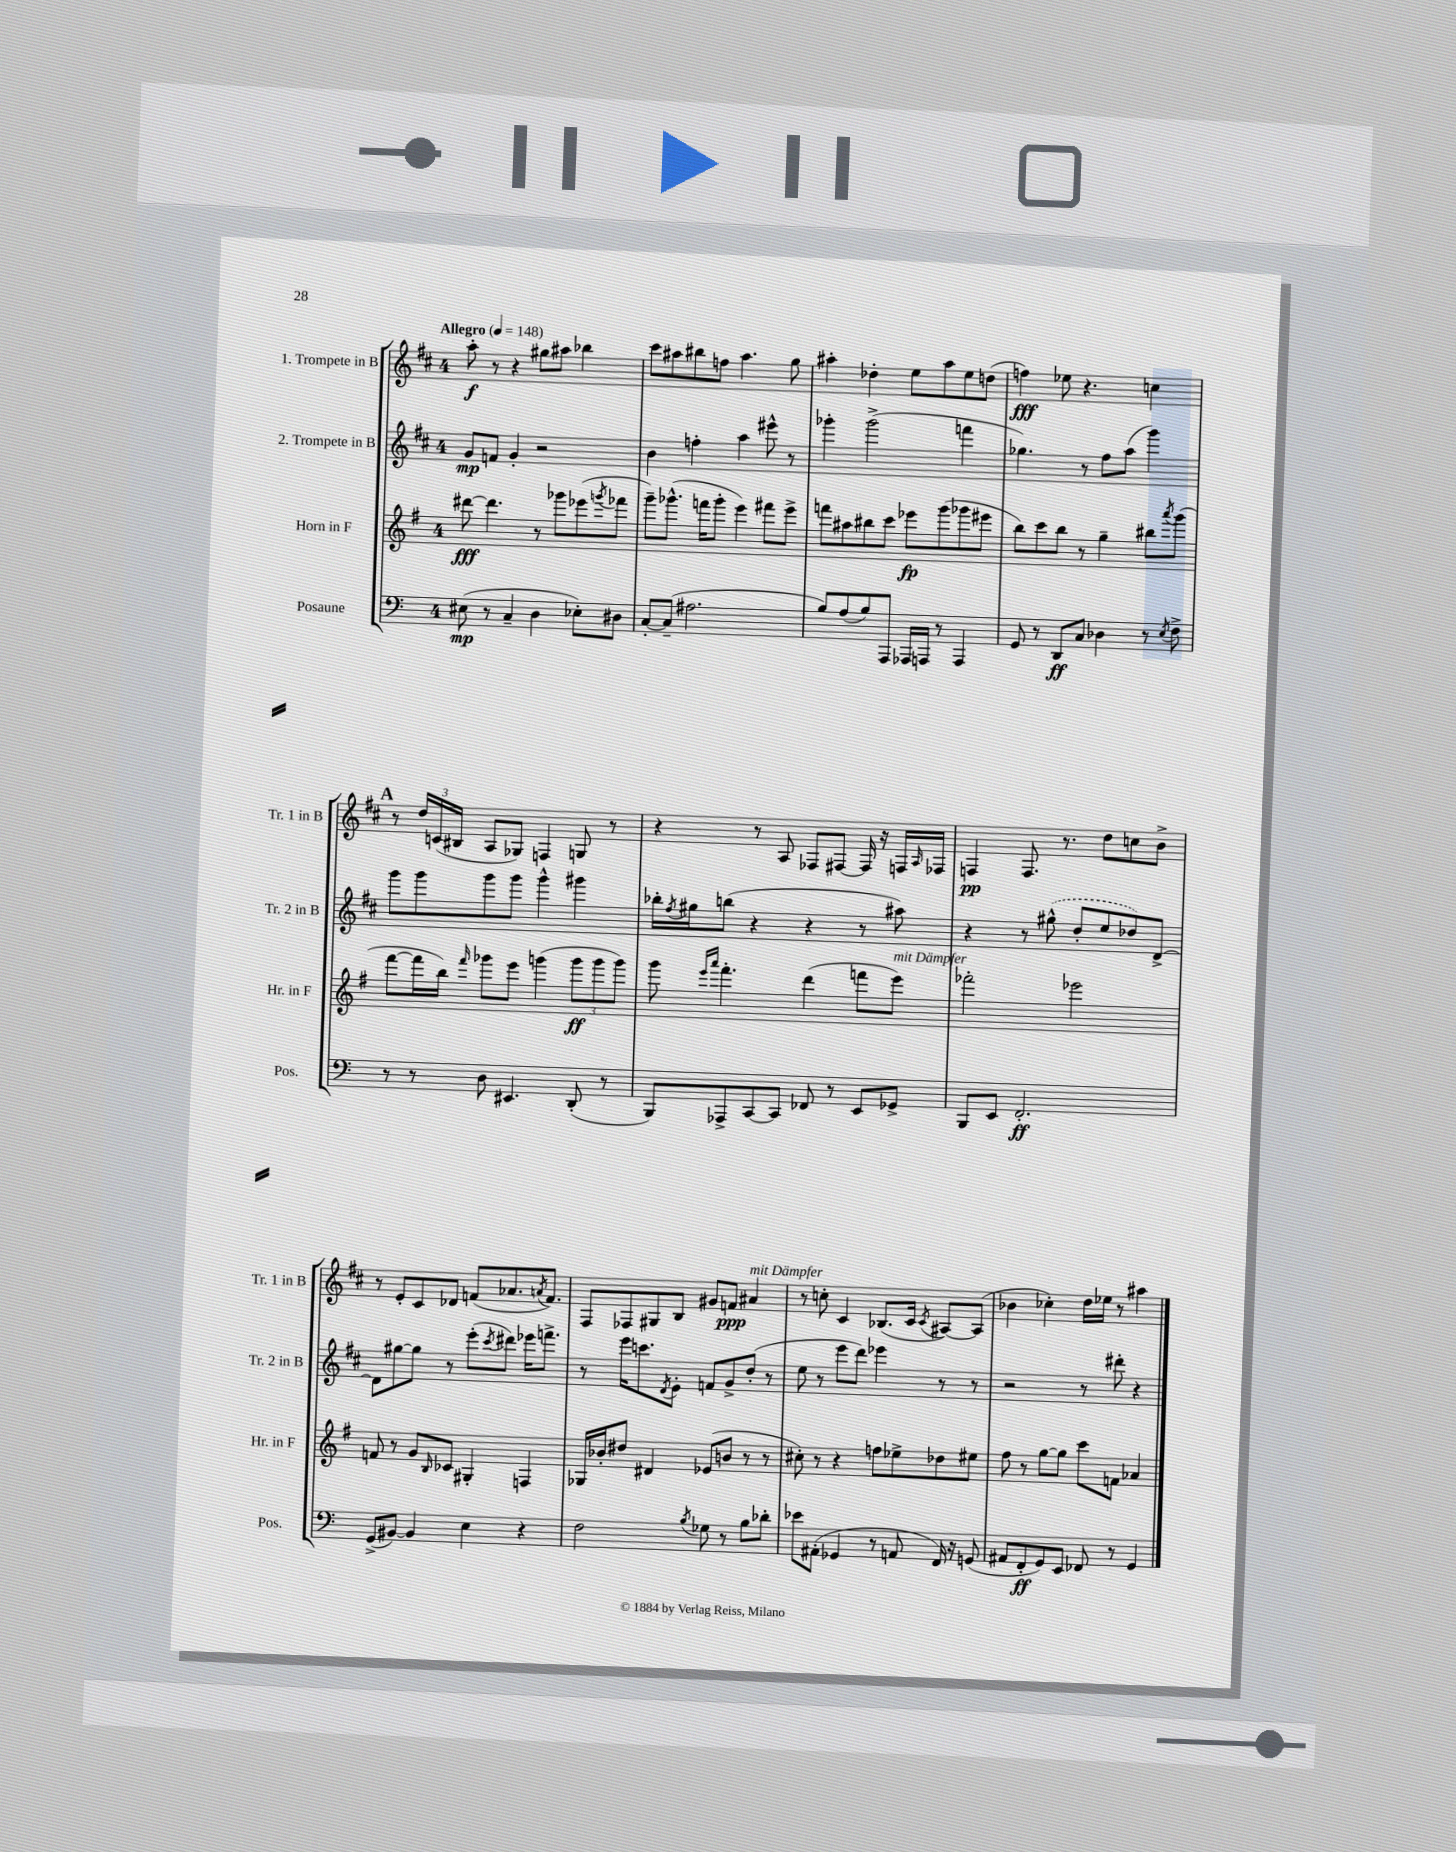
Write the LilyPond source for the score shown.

<<
\new StaffGroup <<
\new Staff = "s0" \with { instrumentName = "1. Trompete in B" shortInstrumentName = "Tr. 1 in B" } {
    \clef treble \key d \major \once \override Staff.TimeSignature.style = #'single-digit \time 4/4 \tempo "Allegro" 4 = 148
    a''8-.\f r8 r4 gis''8 ais''8 bes''4 |
    cis'''8 ais''8 bis''8 f''8 ais''4. g''8 |
    ais''4-. des''4-. e''8 ais''8 e''8 d''8( |
    f''4\fff) ees''8 r4. c''4 |
    \mark \markup { \bold "A" } r8 \tuplet 3/2 { d''16 c'16( bis16 } a8 ges8) f4 g8 r8 |
    r4 r8 a8 fes8 fis8~ fis16 r16 f16 \grace { a16 } fes16 |
    f4\pp f8. r8. d''8 c''8 b'8-> |
    r8 e'8-. cis'8 des'8 f'8( aes'8. \acciaccatura { a'8 } f'8.) |
    fis8 fes8 gis8 b8 gis'8 f'8\ppp ais'4^\markup { \italic "mit Dämpfer" } |
    r8 c''8-. cis'4 bes8.( cis'16 \acciaccatura { cis'8 } ais8~) ais8( |
    bes'4 ces''4-.) d''16 ees''16 r8 ais''4 \bar "|." |
}
\new Staff = "s1" \with { instrumentName = "2. Trompete in B" shortInstrumentName = "Tr. 2 in B" } {
    \clef treble \key d \major \once \override Staff.TimeSignature.style = #'single-digit \time 4/4
    g'8\mp f'8 g'4-. r2 |
    b'4 f''4-. a''4 eis'''8-^ r8 |
    ges'''4-. ges'''2->( f'''4 |
    ges''4.) r8 fis''8 a''8( g'''4) |
    \mark \markup { \bold "A" } g'''8 g'''8 g'''8 g'''8 g'''4-^ gis'''4 |
    bes''16-. \acciaccatura { fis''8 } gis''16 b''8( r4 r4 r8 ais''8) |
    r4 r8 \once \slurDashed gis''8-^( d''8-. e''8 des''8) d'8~-> |
    d'8 gis''8~ gis''8 r8 e'''8-.( \acciaccatura { cis'''8 } dis'''8) ees'''16 f'''8.-> |
    r8 e'''16 c'''8. \acciaccatura { d'8 } e'8-. f'8 g'8-> d''8-.( r8 |
    e''8 r8 e'''8 d'''8) ees'''4 r8 r8 |
    r2 r8 dis'''8-. r4 \bar "|." |
}
\new Staff = "s2" \with { instrumentName = "Horn in F" shortInstrumentName = "Hr. in F" } {
    \clef treble \key g \major \once \override Staff.TimeSignature.style = #'single-digit \time 4/4
    dis'''8~\fff dis'''4. r8 ges'''8 ees'''8( \acciaccatura { g'''8 } fes'''8 |
    g'''8--) ges'''8.-^( f'''16 ges'''8-. e'''4) fis'''8 e'''8-> |
    f'''8 ais''8 bis''8 c'''8 ees'''8\fp g'''8( ges'''8 eis'''8 |
    b''8) c'''8 b''8 r8 g''4-- bis''8 \acciaccatura { a'''8 } g'''8( |
    \mark \markup { \bold "A" } fis'''8~ fis'''16 b''16) \grace { fis'''16 } ges'''8 e'''8 g'''4( \tuplet 3/2 { g'''8\ff g'''8 g'''8) } |
    g'''8 \grace { e'''16 a'''16 } fis'''4.-. d'''4( f'''8 e'''8^\markup { \italic "mit Dämpfer" }) |
    fes'''2-. ees'''2 |
    f'8 r8 g'8 \grace { b16 } ces'8 gis4-. f4 |
    ges16 bes'16-. dis''8 dis'4 ees'8( b'8 r8 r8 |
    cis''8-.) r8 r4 f''8 ees''8-> des''8 eis''8 |
    fis''8 r8 g''8~ g''8 c'''8 f'8 aes'4 \bar "|." |
}
\new Staff = "s3" \with { instrumentName = "Posaune" shortInstrumentName = "Pos." } {
    \clef bass \key c \major \once \override Staff.TimeSignature.style = #'single-digit \time 4/4
    eis8\mp( r8 c4-- d4 ees8-.) dis8 |
    c8~-. c8--( ais2. |
    b8) a8( b8) a,,8 aes,,16 a,,16 r8 a,,4 |
    g,8 r8 d,8\ff c8 des4 r8 \acciaccatura { e8 } f8-> |
    \mark \markup { \bold "A" } r8 r8 d8 eis,4. d,8-.( r8 |
    b,,8) aes,,8-> c,8~ c,8 fes,8 r8 e,8 ges,8-> |
    b,,8 e,8 f,2.-.\ff |
    g,8->( bis,8~) bis,4 e4 r4 |
    f2 \acciaccatura { b8 } ges8 r8 b8 des'8-. |
    ees'8 ais,8-.( ges,4 r8 a,8 f,16) r16 g,8( |
    ais,8 f,8-.\ff g,8) e,8 fes,8 r8 g,4 \bar "|." |
}
>>
>>
\layout { \context { \Score \remove "Bar_number_engraver" } }
